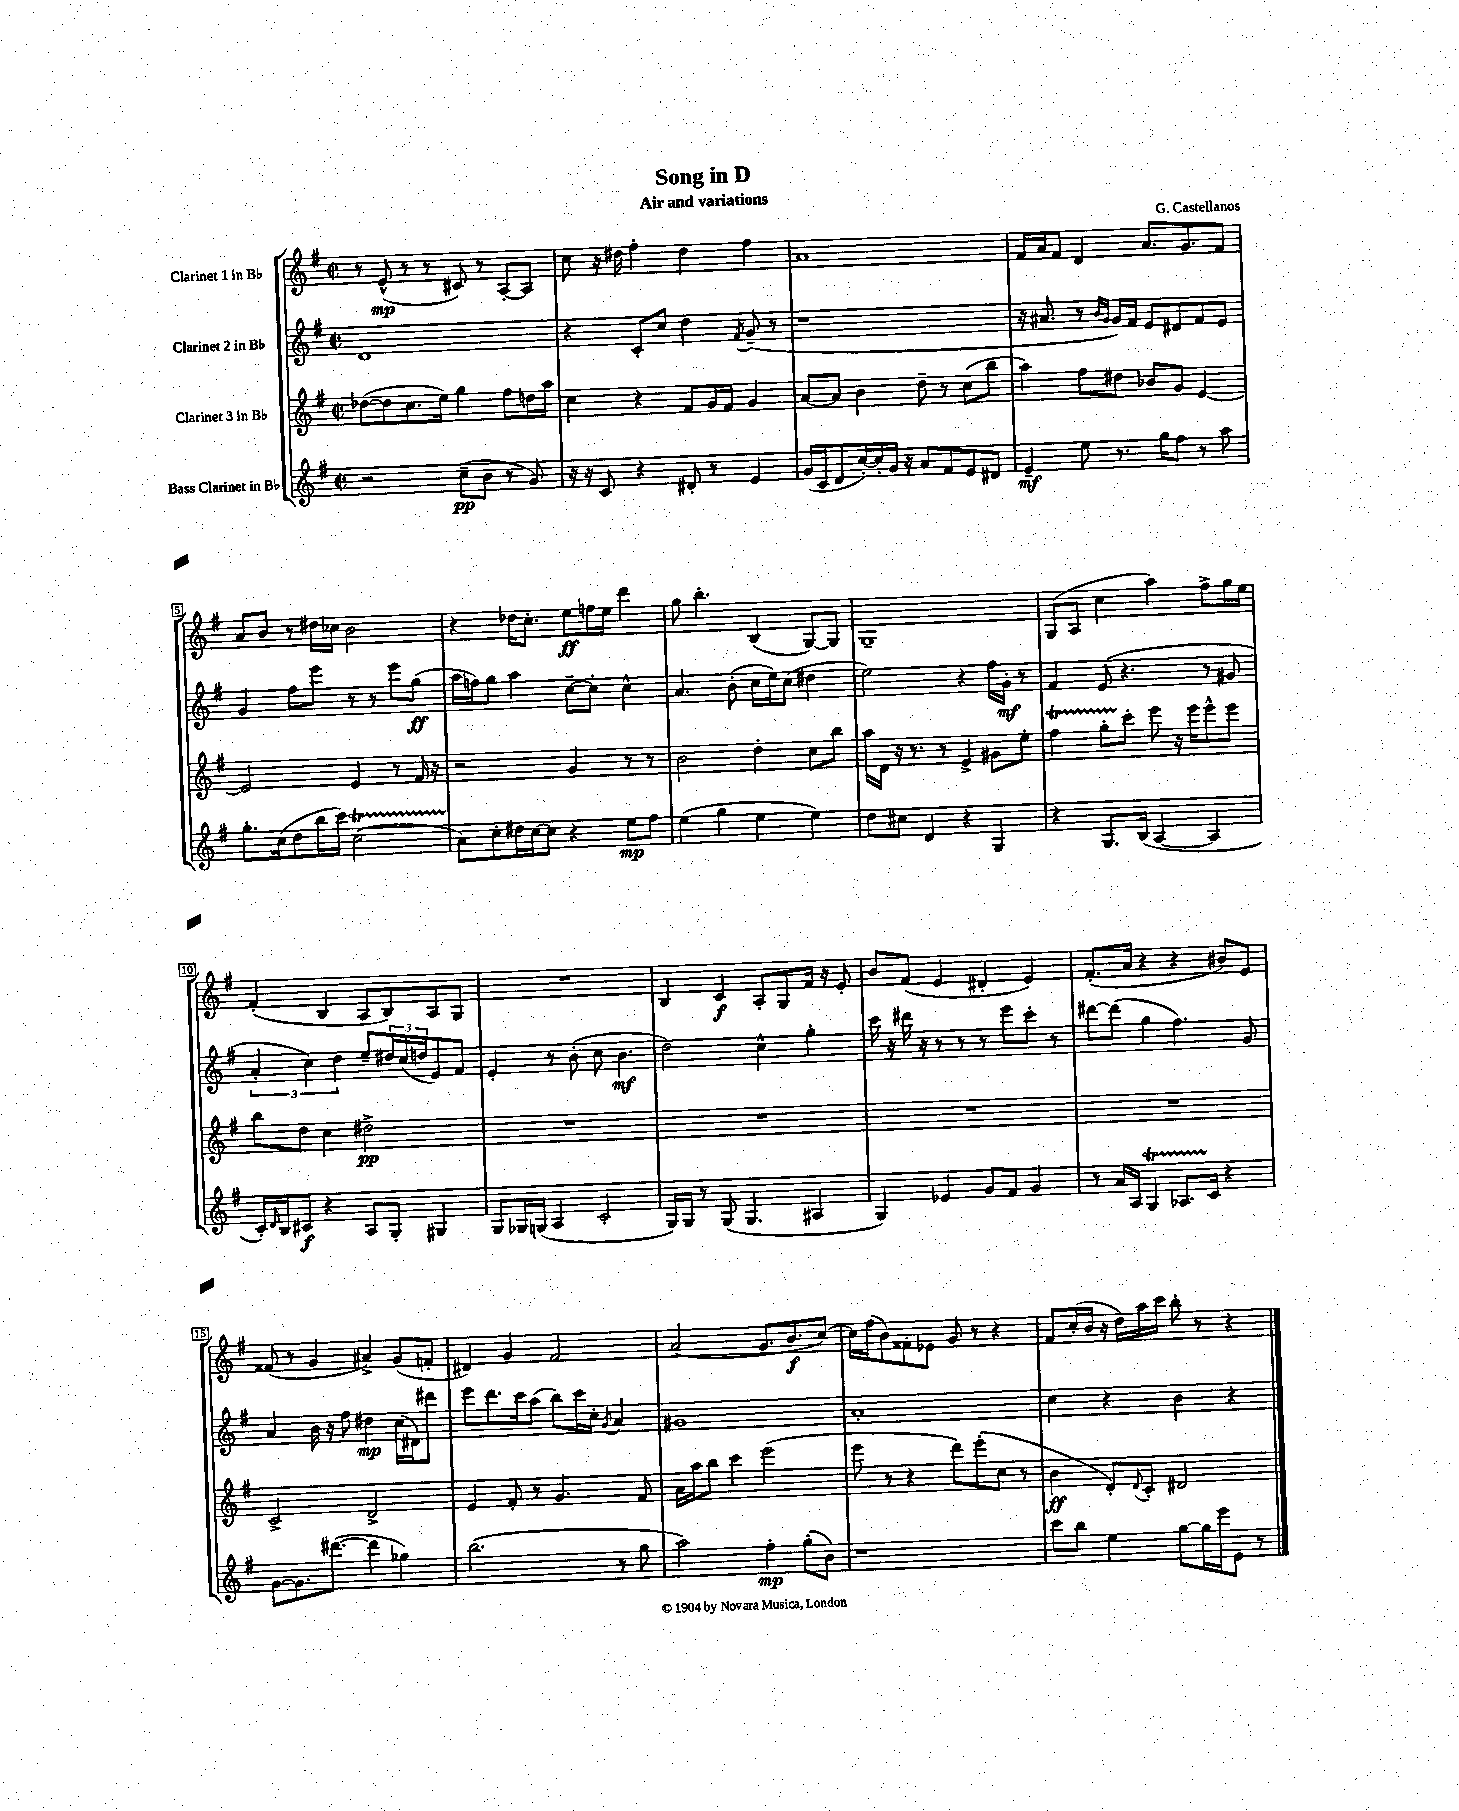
\header { title = "Song in D" composer = "G. Castellanos" subtitle = "Air and variations" }
<<
\new StaffGroup <<
\new Staff = "s0" \with { instrumentName = "Clarinet 1 in Bb" } {
    \clef treble \key g \major \defaultTimeSignature \time 2/2
    r8 e'8-^\mp( r8 r8 cis'8) r8 a8~-. a8 |
    c''8 r16 dis''16 fis''4-. dis''4 fis''4 |
    a'1 |
    fis'16 a'16 fis'8 d'4 a'8. g'8. fis'8 |
    a'8 b'8 r8 dis''16 ces''16 b'2 |
    r4 des''16 c''8.-. e''8\ff f''16 e''16 d'''4 |
    g''8 b''4.-. b4( g8~) g8 |
    g1-- |
    g8( a8 c''4 a''4) fis''8-> g''16 e''16 |
    fis'4-.( b4 a8 b8) a8 g8 |
    R1 |
    b4 c'4\f a8-. g8 fis'16 r16 e'8-. |
    b'8 fis'8( e'4 dis'4-. e'4) |
    fis'8.-.( a'16 r4 r4 bis'8) e'8 |
    fisis'8( r8 g'4 ais'4->) g'8( f'8-. |
    dis'4) g'4 fis'2 |
    a'2( g'8. b'8.\f c''8~) |
    c''16 fis''16( b'8) fisis'8-. ees'8 g'8 r8 r4 |
    fis'8 c''16-.( b'16 r16 d''16) a''16 c'''16 b''8-. r8 r4 \bar "|." |
}
\new Staff = "s1" \with { instrumentName = "Clarinet 2 in Bb" } {
    \clef treble \key g \major \defaultTimeSignature \time 2/2
    d'1 |
    r4 c'8-. c''8 d''4 \acciaccatura { fis'8 } g'8--( r8 |
    r1 |
    r16 ais'8. r8 \grace { b'16 g'16 } g'16) fis'16 e'8 dis'8 fis'8 e'8 |
    g'4 fis''8 e'''8 r8 r8 e'''8 g''8\ff( |
    a''16 f''16) g''8 a''4 c''8~-- c''8-. c''4-^ |
    a'4. b'8-.( c''16 e''16) c''8( dis''4 |
    e''2) r4 fis''16 g'16-.\mf r8 |
    fis'4 e'8( r4. r8 gis'8 |
    \tuplet 3/2 { a'4-. c''4) d''4 } e''8-- \tuplet 3/2 { dis''16 c''16( d''16 } e'8) fis'8 |
    e'4-. r8 b'8-.( c''8 b'4.\mf |
    d''2) c''4-^ g''4-. |
    c'''16 r16 dis'''16 r16 r8 r8 r8 e'''8 c'''8-. r8 |
    dis'''8~ dis'''8( g''4 fis''4.) g'8 |
    a'4 b'16 r16 fis''8 dis''4\mp c''16( dis'16) dis'''8 |
    e'''8 d'''8. c'''16 a''8( b''8) c'''16 c''16-. \acciaccatura { g'8 } a'4 |
    gis'1 |
    a'1-. |
    c''4 r4 b'4 r4 \bar "|." |
}
\new Staff = "s2" \with { instrumentName = "Clarinet 3 in Bb" } {
    \clef treble \key g \major \defaultTimeSignature \time 2/2
    des''8~( des''8 c''8. e''16) g''4 fis''8 d''16 a''16 |
    c''4 r4 fis'8 g'16 fis'16 g'4 |
    a'8~ a'8 b'4 d''8-- r8 c''8( b''8 |
    a''4) fis''8 dis''8 bes'8 g'8 e'4~ |
    e'2 e'4 r8 fis'16 r16 |
    r2 g'4 r8 r8 |
    b'2 d''4-. c''8 b''8 |
    a''16 d'16 r16 r8. r8 e'4-> gis'8 e''8-. |
    fis''4\startTrillSpan g''8-. c'''8-.\stopTrillSpan e'''8 r16 e'''16 e'''8-^ e'''8 |
    b''8 d''8 c''4 dis''2->\pp |
    R1 |
    R1 |
    R1 |
    R1 |
    c'2-> d'2-> |
    e'4 fis'8-. r8 g'4. fis'8 |
    a'16 a''16 b''8 c'''4 e'''2( |
    e'''8 r8 r4 d'''8) e'''8-.( c''8 r8 |
    b'4\ff d'8-.) \appoggiatura { d'8 } c'8-. dis'2 \bar "|." |
}
\new Staff = "s3" \with { instrumentName = "Bass Clarinet in Bb" } {
    \clef treble \key g \major \defaultTimeSignature \time 2/2
    r2 c''8--\pp( b'8 r8 g'8) |
    r16 r16 c'8 r4 dis'8-. r8 e'4 |
    g'16( c'16 d'8 c''16~-.) c''16-. g'16 r16 a'8 fis'8 e'8 dis'8 |
    e'4--\mf e''8 r8. g''16 fis''8 r8 a''8 |
    g''8.-. c''16( d''8 b''16 c'''16) c''2\startTrillSpan( |
    a'8\stopTrillSpan) c''8-. dis''16 c''16~ c''8 r4 e''8\mp fis''8 |
    e''4( g''4 e''4 e''4) |
    d''8 cis''8 d'4 r4 g4 |
    r4 g8. b16( a4~ a4 |
    c'16-.) \grace { d'16 } b16 cis'8\f r4 a8 g8-. gis4 |
    g8 ges16 g16( a4 c'2-. |
    g16) g16 r8 g8( g4. ais4 |
    g4) ees'4 g'8 fis'8 g'4 |
    r8 a'16 a16 g4\startTrillSpan aes8. c'16\stopTrillSpan r4 |
    g'8~ g'8. dis'''8.~( dis'''4 ges''4) |
    b''2.( r8 g''8 |
    a''2) fis''4-.\mp g''8-.( b'8) |
    r1 |
    c'''8 b''8 e''4 g''8~ g''16 e'''16 e'8 r8 \bar "|." |
}
>>
>>
\layout { \context { \Score \override BarNumber.stencil = #(make-stencil-boxer 0.1 0.3 ly:text-interface::print) } }
